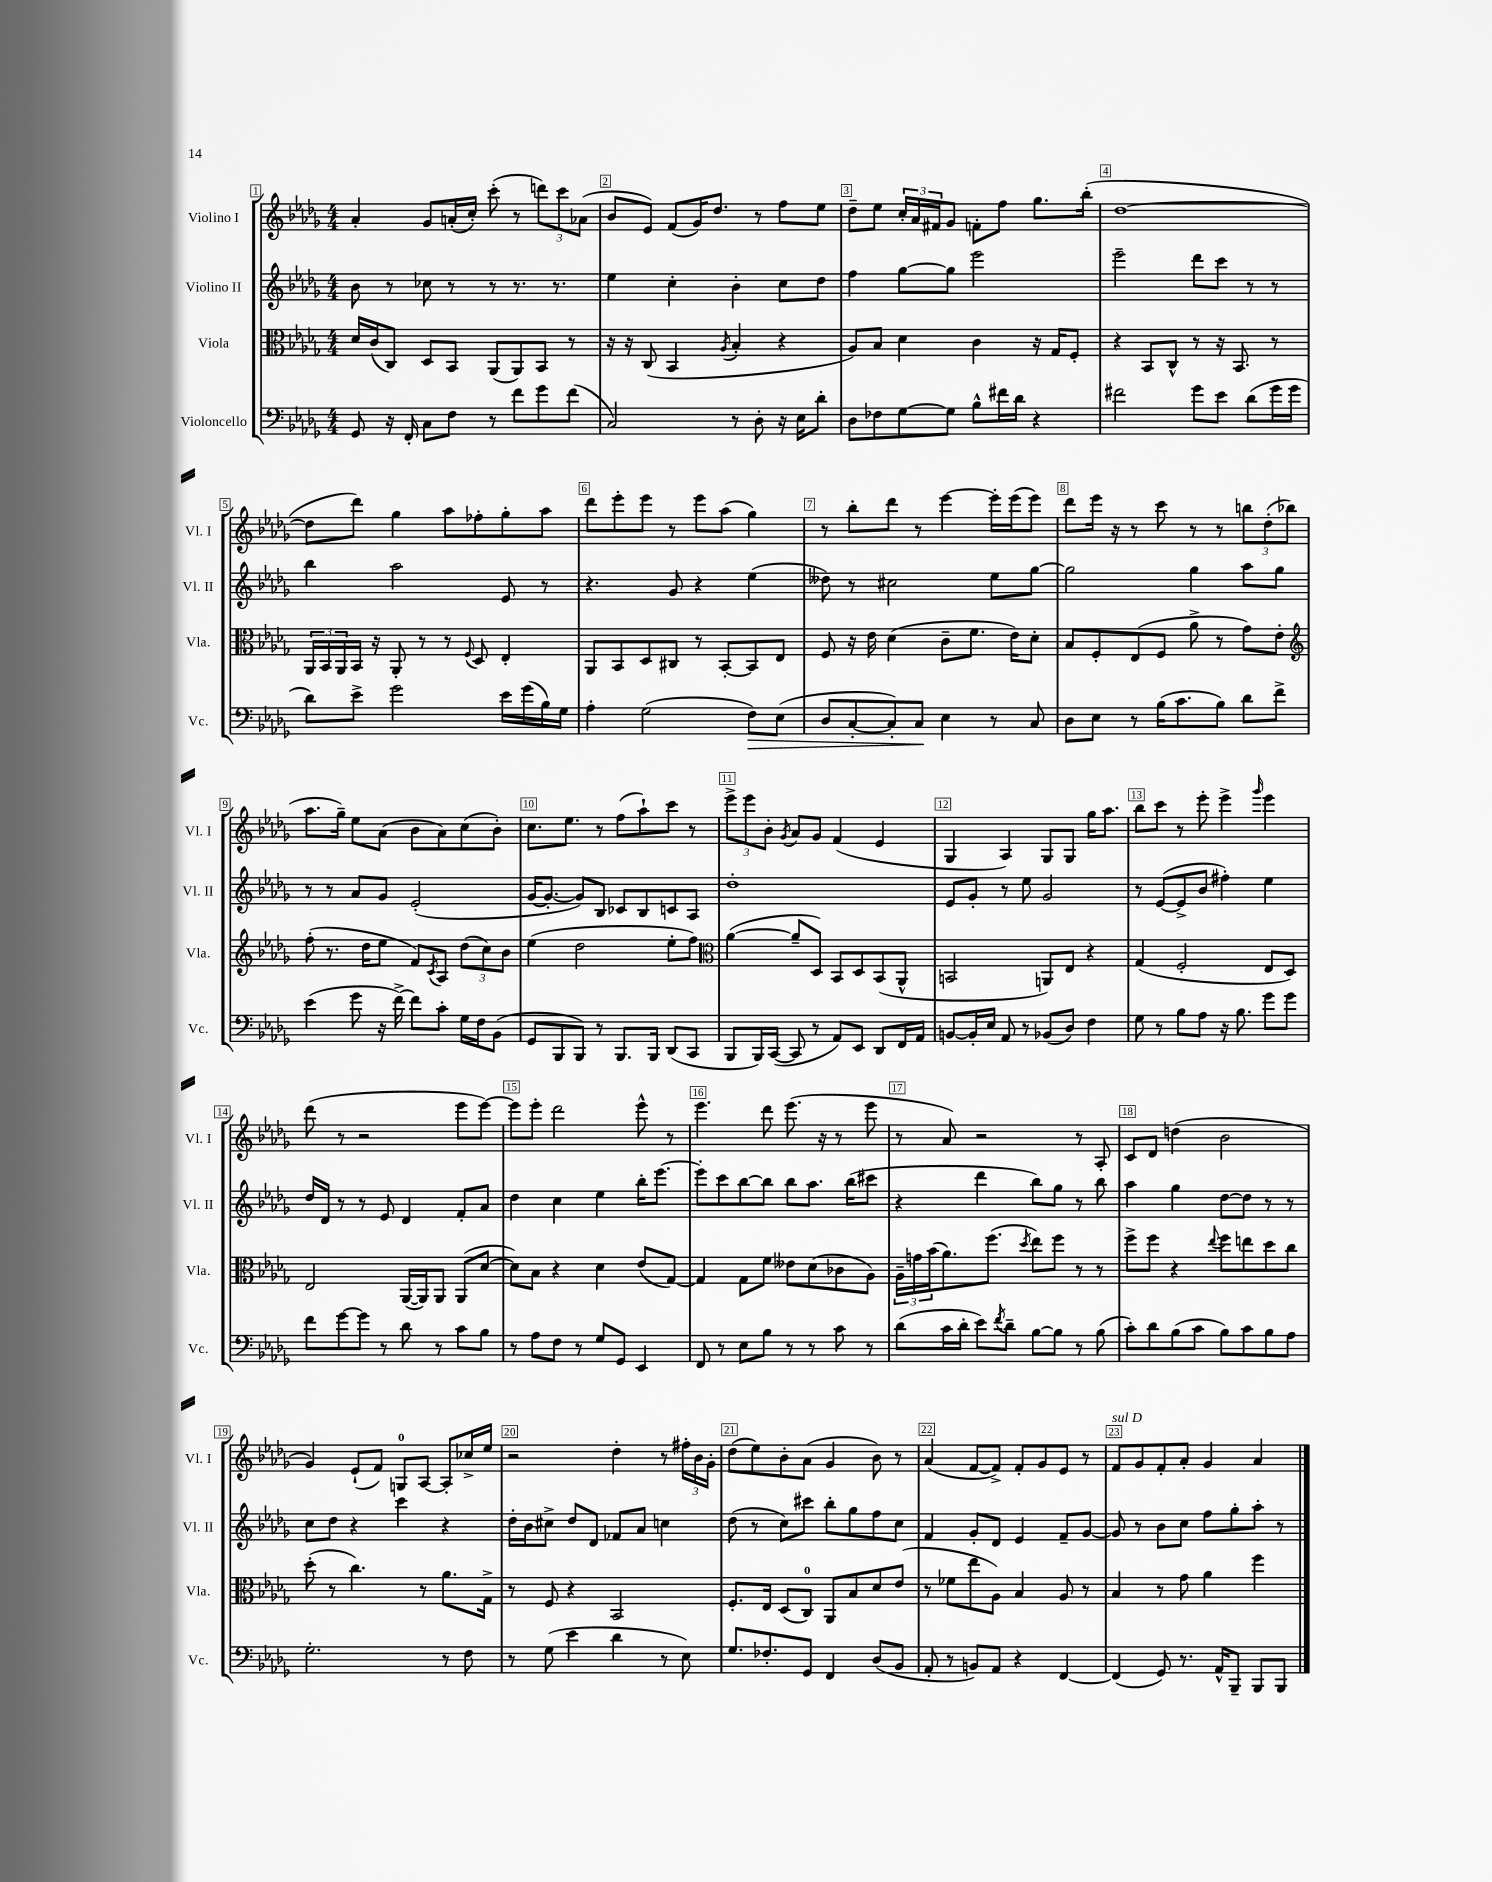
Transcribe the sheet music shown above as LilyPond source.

<<
\new StaffGroup <<
\new Staff = "s0" \with { instrumentName = "Violino I" shortInstrumentName = "Vl. I" } {
    \clef treble \key des \major \numericTimeSignature \time 4/4
    aes'4-. ges'8 a'16-.( c''16-.) c'''8-.( r8 \tuplet 3/2 { d'''8) c'''8 aes'8( } |
    bes'8 ees'8) f'8( ges'16) des''8. r8 f''8 ees''8 |
    des''8-- ees''8 \tuplet 3/2 { c''16-. aes'16 fis'16 } ges'8 f'8-. f''8 ges''8. bes''16-.( |
    des''1~ |
    des''8 des'''8) ges''4 aes''8 fes''8-. ges''8-. aes''8 |
    des'''8 ees'''8-. ees'''8 r8 ees'''8 aes''8( ges''4) |
    r8 bes''8-. des'''8 r8 ees'''4~ ees'''16-. ees'''16( ees'''8) |
    des'''8 ees'''16 r16 r8 c'''8 r8 r8 \tuplet 3/2 { b''8 des''8-.( bes''8 } |
    aes''8. ges''16--) ees''8 aes'8( bes'8 aes'8) c''8( bes'8-.) |
    c''8. ees''8. r8 f''8( aes''8-!) c'''8 r8 |
    \tuplet 3/2 { ees'''8-> ees'''8 bes'8-. } \acciaccatura { ges'8 } aes'8 ges'8 f'4( ees'4 |
    ges4 aes4) ges8 ges8 ges''16 aes''8. |
    bes''8 c'''8 r8 ees'''8-. ees'''4-> \grace { ges'''16 } ees'''4 |
    des'''8( r8 r2 ees'''8 ees'''8~) |
    ees'''8 ees'''8-. des'''2 ees'''8-^ r8 |
    ees'''4. des'''8 ees'''8.( r16 r8 ees'''8 |
    r8 aes'8) r2 r8 aes8-. |
    c'8 des'8 d''4( bes'2 |
    ges'4) ees'8-!( f'8) g8-0 aes8~ aes8-. ces''16-> ees''16 |
    r2 des''4-. r8 \tuplet 3/2 { fis''16-. bes'16 ges'16-. } |
    des''8( ees''8) bes'8-. aes'8( ges'4 bes'8) r8 |
    aes'4( f'8~ f'8->) f'8-. ges'8 ees'8 r8 |
    f'8^\markup { \italic "sul D" } ges'8 f'8-. aes'8-. ges'4 aes'4 \bar "|." |
}
\new Staff = "s1" \with { instrumentName = "Violino II" shortInstrumentName = "Vl. II" } {
    \clef treble \key des \major \numericTimeSignature \time 4/4
    bes'8 r8 ces''8 r8 r8 r8. r8. |
    ees''4 c''4-. bes'4-. c''8 des''8 |
    f''4 ges''8~ ges''8 ees'''2 |
    ees'''2-- des'''8 c'''8 r8 r8 |
    bes''4 aes''2 ees'8 r8 |
    r4. ges'8 r4 ees''4( |
    deses''8) r8 cis''2 ees''8 ges''8~ |
    ges''2 ges''4 aes''8 ges''8 |
    r8 r8 aes'8 ges'8 ees'2-.( |
    ges'16~ ges'8.~-. ges'8) bes8 ces'8 bes8 c'8 aes8 |
    des''1-. |
    ees'8 ges'8-. r8 ees''8 ges'2 |
    r8 ees'8~( ees'8-> bes'8 fis''4-.) ees''4 |
    des''16 des'16 r8 r8 ees'8 des'4 f'8-. aes'8 |
    des''4 c''4 ees''4 bes''16-. ees'''8.~ |
    ees'''8-. c'''8 bes''8~ bes''8 bes''8 aes''8. bes''16( cis'''8 |
    r4 des'''4 bes''8) ges''8 r8 bes''8 |
    aes''4 ges''4 des''8~ des''8 r8 r8 |
    c''8 des''8 r4 c'''4 r4 |
    des''16-. bes'16 cis''8-> des''8 des'8 fes'8 aes'8 c''4 |
    des''8( r8 c''8) cis'''8 bes''8-. ges''8 f''8 c''8 |
    f'4 ges'8-. des'8 ees'4 f'8-- ges'8~ |
    ges'8 r8 bes'8 c''8 f''8 ges''8-. aes''8-. r8 \bar "|." |
}
\new Staff = "s2" \with { instrumentName = "Viola" shortInstrumentName = "Vla." } {
    \clef alto \key des \major \numericTimeSignature \time 4/4
    des'16 c'16( c8) des8 bes,8 aes,8( aes,8) bes,8 r8 |
    r16 r16 c8( bes,4 \acciaccatura { aes8 } bes4-. r4 |
    aes8) bes8 des'4 c'4 r16 ges16 f8-. |
    r4 bes,8 c8-^ r8 r16 bes,8. r8 |
    \tuplet 3/2 { aes,16 bes,16 aes,16 } bes,16 r16 aes,8-. r8 r8 \appoggiatura { f8 } des8 ees4-. |
    aes,8 bes,8 des8 cis8 r8 bes,8~-. bes,8 ees8 |
    f8 r16 ees'16 des'4( c'8-- f'8. ees'16) des'8-. |
    bes8 f8-. ees8( f8 aes'8-> r8 ges'8) ees'8-. |
    \clef treble f''8-.( r8. des''16 ees''8 f'8) \acciaccatura { c'8 } aes8 \tuplet 3/2 { des''8( c''8) bes'8 } |
    ees''4( des''2 ees''8-. f''8) |
    \clef alto aes'4~( aes'8-- des8) bes,8 des8 bes,8( aes,8-^ |
    b,2 a,8) ees8 r4 |
    ges4( f2-. ees8 des8) |
    ees2 aes,16~( aes,16) aes,8 aes,8( des'8~ |
    des'8) bes8 r4 des'4 ees'8( ges8~) |
    ges4 ges8 f'8 eeses'8 des'8( ces'8 aes8) |
    \tuplet 3/2 { aes16-- g'16 bes'16( } aes'8.) f''8.( \acciaccatura { des''8 } ees''8) f''8 r8 r8 |
    f''8-> f''8 r4 \appoggiatura { ees''8 } f''8 e''8 des''8 c''8 |
    des''8-.( r8 c''4.) r8 aes'8. ges16-> |
    r8 f8 r4 bes,2 |
    f8.-. ees16 des8( c8-0) aes,8 bes8 des'8 ees'8( |
    r8 fes'8 ees''8 aes8) bes4 aes8 r8 |
    bes4 r8 ges'8 aes'4 f''4 \bar "|." |
}
\new Staff = "s3" \with { instrumentName = "Violoncello" shortInstrumentName = "Vc." } {
    \clef bass \key des \major \numericTimeSignature \time 4/4
    ges,8 r16 f,16-. c8 f8 r8 f'8 ges'8 f'8( |
    c2) r8 des8-. r16 ees16 des'8-. |
    des8 fes8 ges8~ ges8 bes8-^ fis'16 des'16 r4 |
    fis'2 ges'8 ees'8 des'8( ges'16 ges'16 |
    des'8) ees'8-> ges'2 ees'16 ges'16( bes16) ges16 |
    aes4-. ges2( f8\>) ees8( |
    des8 c8~-. c8-.) c8\! ees4 r8 c8 |
    des8 ees8 r8 bes16( c'8. bes8) des'8 f'8-> |
    ees'4( ges'8 r16 f'16~->) f'8 c'8-. ges16 f16 bes,8( |
    ges,8 bes,,8 bes,,8) r8 bes,,8. bes,,16 des,8( c,8 |
    bes,,8 bes,,16) c,16~( c,8 r8 aes,8) ees,8 des,8 f,16 aes,16 |
    b,8~ b,16-. ees16 aes,8 r8 bes,8( des8) f4 |
    ges8 r8 bes8 aes8 r16 bes8. ges'8 ges'8 |
    f'8 ges'8~ ges'8 r8 des'8 r8 c'8 bes8 |
    r8 aes8 f8 r8 ges8 ges,8 ees,4 |
    f,8 r8 ees8 bes8 r8 r8 c'8 r8 |
    des'8( c'16 des'16-. ees'8) \acciaccatura { f'8 } des'8-- bes8~ bes8 r8 bes8( |
    c'8-.) des'8 bes8( c'8 bes8) c'8 bes8 aes8 |
    ges2.-. r8 f8 |
    r8 ges8( ees'4 des'4 r8 ees8) |
    ges8. fes8.-. ges,8 f,4 des8( bes,8 |
    aes,8-. r8 b,8) aes,8 r4 f,4~ |
    f,4( ges,8) r8. aes,16-^ bes,,8-- bes,,8 bes,,8 \bar "|." |
}
>>
>>
\layout { \context { \Score \override BarNumber.break-visibility = ##(#f #t #t) barNumberVisibility = #all-bar-numbers-visible \override BarNumber.stencil = #(make-stencil-boxer 0.1 0.3 ly:text-interface::print) } }
